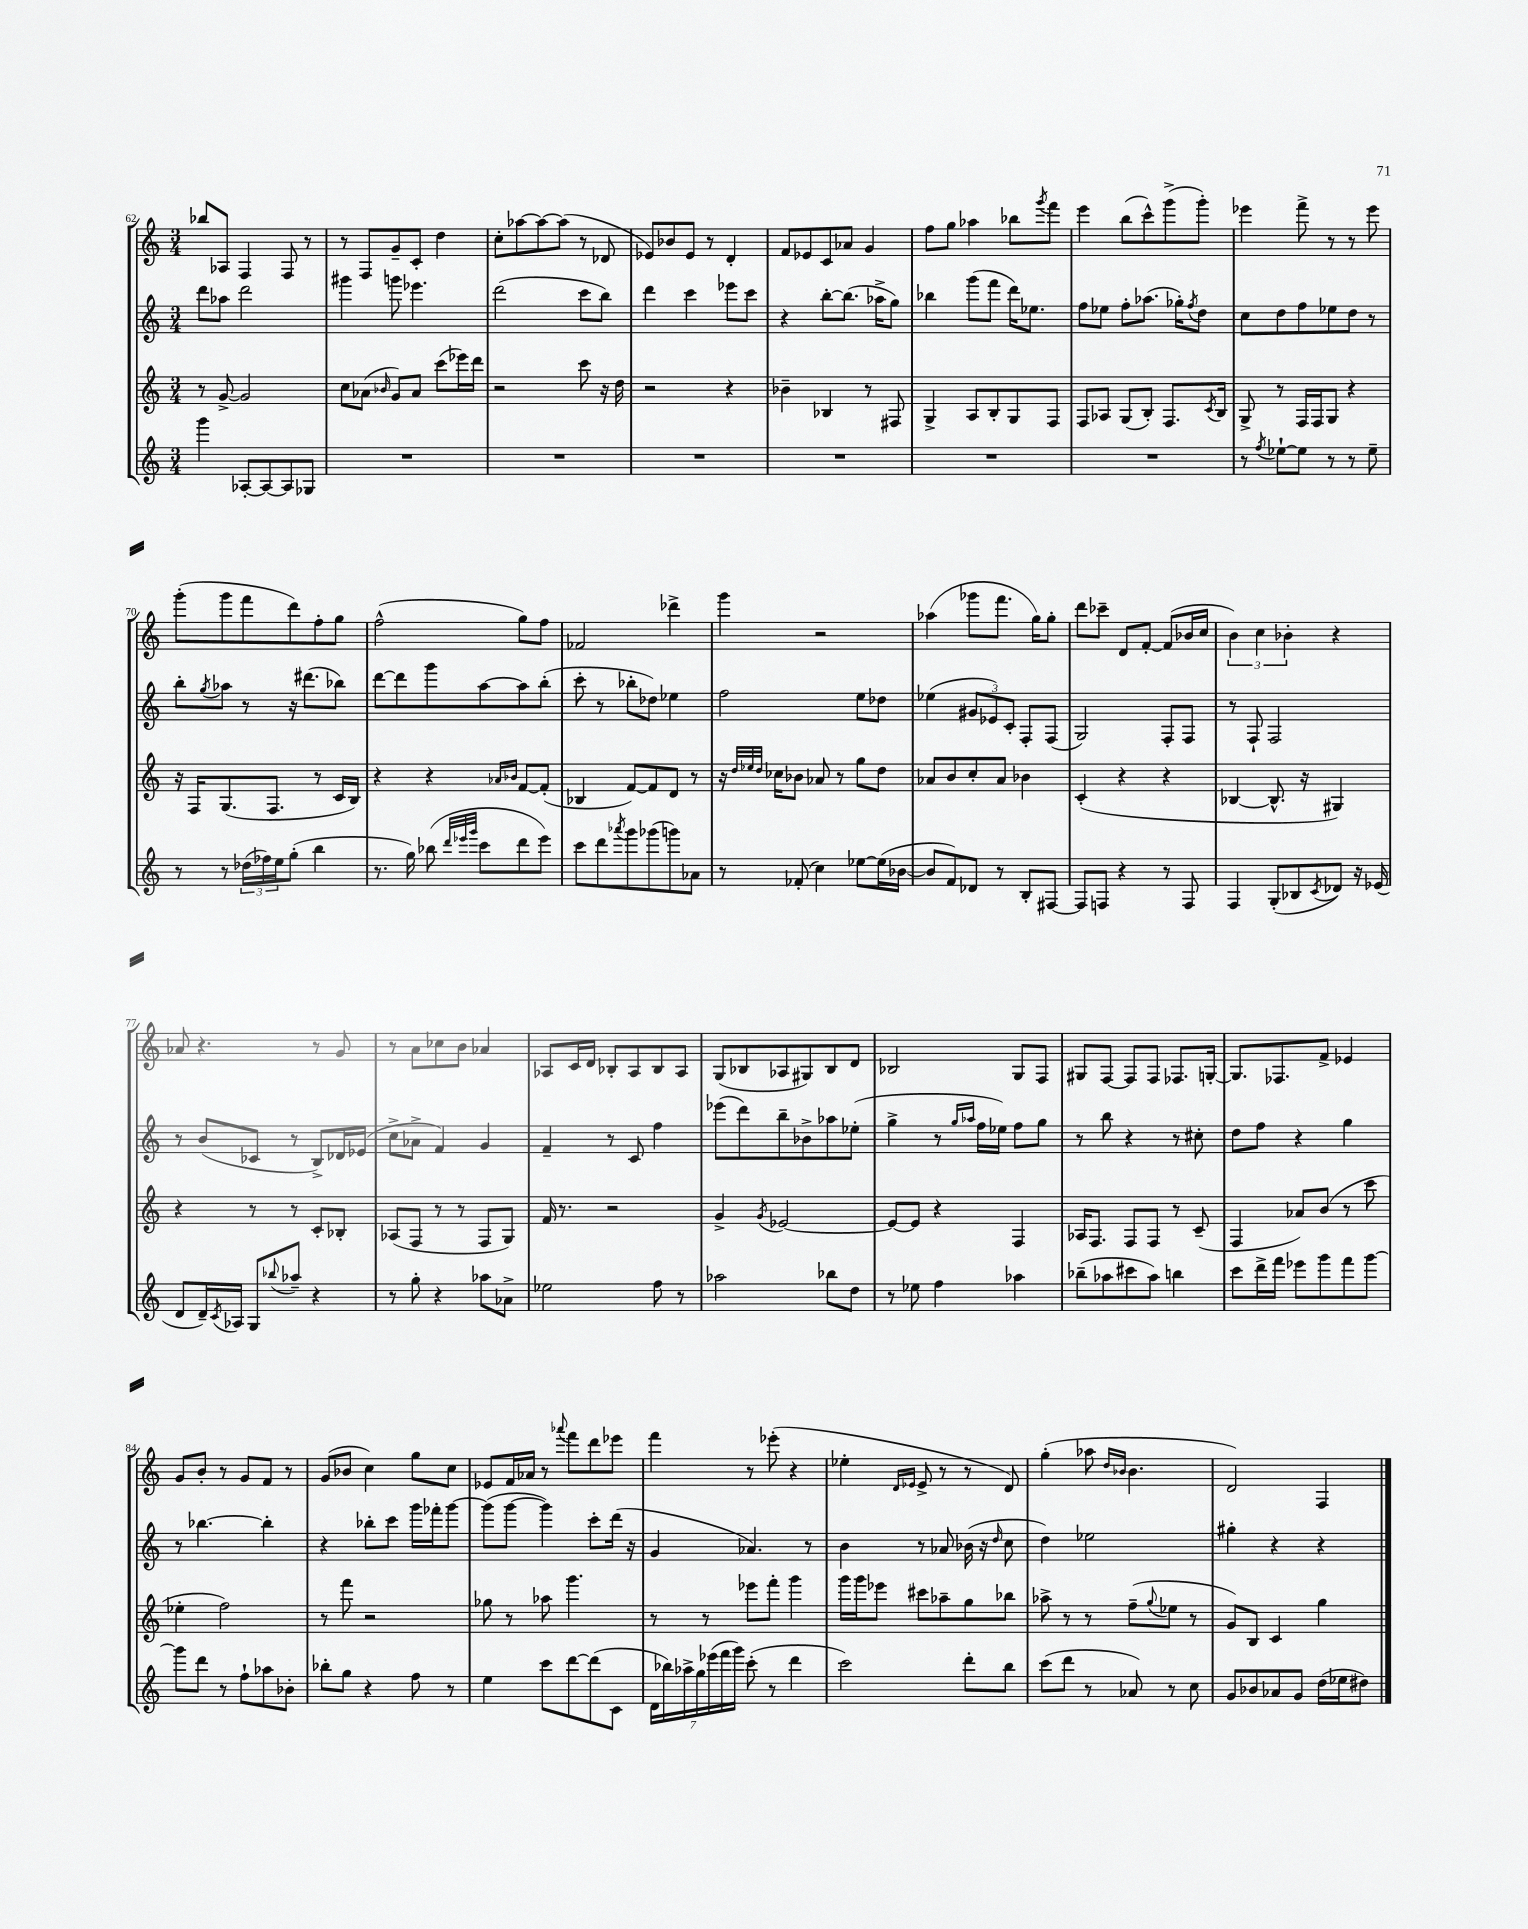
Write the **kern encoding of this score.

**kern	**kern	**kern	**kern
*staff4	*staff3	*staff2	*staff1
*clefG2	*clefG2	*clefG2	*clefG2
*k[]	*k[]	*k[]	*k[]
*M3/4	*M3/4	*M3/4	*M3/4
4ggg\	8r	8ddd\L	8bb-/L
.	[8g^/	8aa-\J	8A-/J
[8A-'/L	2g/]	2ddd\	4F/
8A-/_	.	.	.
8A-/]	.	.	8F/
8G-/J	.	.	8r
=	=	=	=
2.r	8cc\L	4ggg#\	8r
.	(8a-\J	.	8F/L
.	16qqb-/	.	.
.	8g/L)	8ggg\	8g~/
.	8a-/J	4.eee-\	8c'/J
.	(8ccc\L	.	4dd\
.	16eee-\L)	.	.
.	16ddd\JJ	.	.
=	=	=	=
2.r	2r	(2ddd\	8cc'\L
.	.	.	[8aa-\
.	.	.	8aa-\_
.	.	.	(8aa-\]J
.	8ccc\	8ccc\L	8r
.	16r	8bb\J)	8d-/
.	16dd\	.	.
=	=	=	=
2.r	2r	4ddd\	8e-/L)
.	.	.	8b-/
.	.	4ccc\	8e-/J
.	.	.	8r
.	4r	8eee-\L	4d'/
.	.	8ccc\J	.
=	=	=	=
2.r	4b-~\	4r	8f/L
.	.	.	8e-/
.	4B-/	[8bb'\L	8c/
.	.	(8.bb\]J	8a-/J
.	8r	.	4g/
.	.	16aa-^\LK	.
.	8F#/	8gg\J)	.
=	=	=	=
2.r	4G^/	4bb-\	8ff\L
.	.	.	8gg\J
.	8A/L	(8ggg\L	4aa-\
.	8B'/	8fff\J	.
.	8G/	16ddd\LK)	8bb-\L
.	.	8.ee-\J	.
.	.	.	8qggg/
.	8F/J	.	8fff\J
=	=	=	=
2.r	8F/L	8ff\L	4eee\
.	8A-/J	8ee-\J	.
.	(8G/L	8ff'\L	(8bb\L
.	8B'/J)	(8.aa-\J	8ccc^^\)
.	8.F/L	.	(8ggg^\
.	.	16gg-'\LK)	.
.	.	8qff/	.
.	.	8dd\J	8ggg'\J)
.	8qc/	.	.
.	16B/Jk	.	.
=	=	=	=
8r	8G^/	8cc\L	4eee-\
8qff/	.	.	.
[8ee-`\L	8r	8dd\	.
8ee-\]J	16F/LL	8ff\	8fff^\
.	16F/J	.	.
8r	8G/J	8ee-\	8r
8r	4r	8dd\J	8r
8ee-~\	.	8r	8eee-\
=	=	=	=
8r	16r	8bb'\L	(8ggg'\L
.	16F/LK	.	.
.	.	8qgg/	.
8r	(8.G/	8aa-\J	8ggg\
(24dd-\LL	.	8r	8fff\
24ff-\)	.	.	.
.	8.F/J	.	.
24ee\J	.	.	.
(8gg'\J	.	16r	8ddd\)
.	.	(8.ddd#\L	.
4bb\	8r	.	8ff'\
.	16c/LL	8bb-\J)	8gg\J
.	16B/JJ)	.	.
=	=	=	=
8.r	4r	[8ddd\L	(2ff^^\
.	.	8ddd\]	.
16gg\)	.	.	.
(8bb-\	4r	8ggg\	.
32qqddd/LLL	.	.	.
32qqeee-/	.	.	.
32qqggg/JJJ	.	.	.
8ccc\L	.	[8aa\	.
.	16qqa-/LL	.	.
.	16qqb-/JJ	.	.
8ddd\	[8f/L	8aa\]	8gg\L)
8eee-\J)	(8f'/]J	(8bb'\J	8ff\J
=	=	=	=
8ccc\L	4B-/	8ccc'\	2f-/
8ddd\	.	8r	.
8qaaa-/	.	.	.
8ggg\	[8f/L)	8bb-'\L	.
(8ggg-\	8f/]	8dd-\J)	.
8ggg\)	8d/J	4ee-\	4ddd-^\
8a-\J	8r	.	.
=	=	=	=
8r	16r	2ff\	4ggg\
.	32qqdd/LLL	.	.
.	32qqee-/	.	.
.	32qqdd/JJJ	.	.
.	16cc-\LK	.	.
(8f-'/	8b-\J	.	.
4cc\)	8a-/	.	2r
.	8r	.	.
[8ee-\L	8gg\L	8ee\L	.
(16ee-\]L	8dd\J	8dd-\J	.
[16b-\JJ	.	.	.
=	=	=	=
8b-/]L	8a-/L	(4ee-\	(4aa-\
8f/)	8b/	.	.
8d-/J	8cc'/	12g#/L	8ggg-\L
.	.	12e-/)	.
8r	8a-/J	.	8.fff\J
.	.	12c'/J	.
8B'/L	4b-\	8F'/L	.
.	.	.	16gg\LK)
[8F#/J	.	(8F/J	8gg'\J
=	=	=	=
8F#/]L	(4c'/	2G/)	8ddd\L
8F/J	.	.	8ccc-~\J
4r	4r	.	8d/L
.	.	.	[8f'/J
8r	4r	8F'/L	(8f/]L
8F/	.	8F/J	16b-/L
.	.	.	16cc/JJ
=	=	=	=
4F/	[4B-/	8r	6b\)
.	.	8F`/	.
.	.	.	6cc\
(8G'/L	8.B-^^/]	2F/	.
.	.	.	6b-'\
8B-/	.	.	.
.	16r	.	.
8qc/	.	.	.
8d-/J)	4G#/)	.	4r
16r	.	.	.
(16e-/	.	.	.
=	=	=	=
8d/L	4r	8r	8a-/
16d~/L)	.	(8b/L	4.r
8qc/	.	.	.
16A-/JJ	.	.	.
8G/L	8r	8c-/J	.
8qqbb-/	.	.	.
8aa-~/J	8r	8r	.
4r	8c'/L	8B^/L)	8r
.	8B-'/J	16d-/L	8g/
.	.	(16e-/JJ	.
=	=	=	=
8r	(8A-/L	8cc^\L	8r
8gg'\	8F/J	8a-^\J	8a\L
4r	8r	4f/)	8cc-\
.	8r	.	8b\J
8aa-\L	8F/L	4g/	4a-/
8a-^\J	8G/J)	.	.
=	=	=	=
2ee-\	16f/	4f~/	8A-/L
.	8.r	.	.
.	.	.	16c/L
.	.	.	16d/JJ
.	2r	8r	8B-'/L
.	.	8c/	8A-/
8ff\	.	4ff\	8B-/
8r	.	.	8A-/J
=	=	=	=
2aa-\	4g^/	(8eee-\L	(8G/L
.	.	8ddd\)	8B-/
.	8qg/	.	.
.	[2e-/	8bb~\	8A-/
.	.	8b-^\	8G#/)
8bb-\L	.	8aa-\	8B-/
8dd\J	.	(8ee-'\J	8d/J
=	=	=	=
8r	8e-/_L	4gg^\	2B-/
8ee-\	8e-/]J	.	.
4ff\	4r	8r	.
.	.	16qqgg/LL	.
.	.	16qqaa-/JJ	.
.	.	16ff\LL	.
.	.	16ee-\JJ)	.
4aa-\	4F/	8ff\L	8G/L
.	.	8gg\J	8F/J
=	=	=	=
(8bb-~\L	16A-/LK	8r	8G#/L
.	8.F/J	.	.
8aa-\	.	8bb\	[8F/J
8ccc#\	8F/L	4r	8F/]L
8aa-\J)	8F/J	.	8F/J
4bb\	8r	8r	8.F-/L
.	(8c~/	8cc#'\	.
.	.	.	[16G'/Jk
=	=	=	=
8ccc\L	4F/	8dd\L	8.G/]L
16ddd^\L	.	8ff\J	.
16fff\JJ	.	.	8.F-/
8eee-\L	8a-/L)	4r	.
8ggg\	(8b/J	.	8f^/J
8fff\	8r	4gg\	4e-/
[8ggg\J	8ccc\	.	.
=	=	=	=
8ggg\]L	4ee-'\	8r	8g/L
8ddd\J	.	[4.bb-\	8b'/J
8r	2ff\)	.	8r
8ff`\L	.	.	8g/L
8aa-\	.	4bb-'\]	8f/J
8b-'\J	.	.	8r
=	=	=	=
8bb-'\L	8r	4r	(8g/L
8gg\J	8fff\	.	8b-/J
4r	2r	8bb-'\L	4cc\)
.	.	8ccc\J	.
8ff\	.	16ggg\LL	8gg\L
.	.	16fff-'\J	.
8r	.	[8ggg\J	8cc\J
=	=	=	=
4ee\	8gg-\	(8ggg\]L	8e-/L
.	8r	[8ggg\J	16f/L
.	.	.	16a-/JJ
8ccc\L	8aa-\	4ggg\])	8r
.	.	.	8qqaaa-/
[8ddd\	4.ggg\	.	8fff\L
(8ddd\]	.	8ccc'\L	8ddd\
8c\J	.	(16ddd\Jk	8eee-\J
.	.	16r	.
=	=	=	=
28d\LL	8r	4g/	4fff\
28bb-\)	.	.	.
28aa-^\	.	.	.
28gg\	.	.	.
.	8r	.	.
(28eee-\	.	.	.
28fff\	.	.	.
28ggg\JJ)	.	.	.
(8ccc'\	8eee-\L	4.a-/)	8r
8r	8fff'\J	.	(8eee-'\
4ddd\	4ggg\	.	4r
.	.	8r	.
=	=	=	=
2ccc\)	16ggg\LL	4b\	4ee-'\
.	16ggg\J	.	.
.	8eee-\J	.	.
.	.	.	16qqd/LL
.	.	.	16qqe-/JJ
.	8ccc#\L	8r	8e-^/
.	8aa-~\	8a-/	8r
8ddd'\L	8gg\	(16b-\	8r
.	.	16r	.
.	.	16qqdd/	.
8bb\J	8bb-\J	8cc\	8d/)
=	=	=	=
(8ccc\L	8aa-^\	4dd\)	(4gg'\
8ddd\J	8r	.	.
8r	8r	2ee-\	8aa-\
.	.	.	16qqdd/LL
.	.	.	16qqb-/JJ
8a-/)	(8ff~\L	.	4.b-\
.	8qqgg/	.	.
8r	8ee-\J	.	.
8cc\	8r	.	.
=	=	=	=
8g/L	8g/L)	4gg#'\	2d/)
8b-/	8B/J	.	.
8a-/	4c/	4r	.
8g/J	.	.	.
(16dd\LL	4gg\	4r	4F/
16ee-\J	.	.	.
8dd#\J)	.	.	.
==	==	==	==
*-	*-	*-	*-
